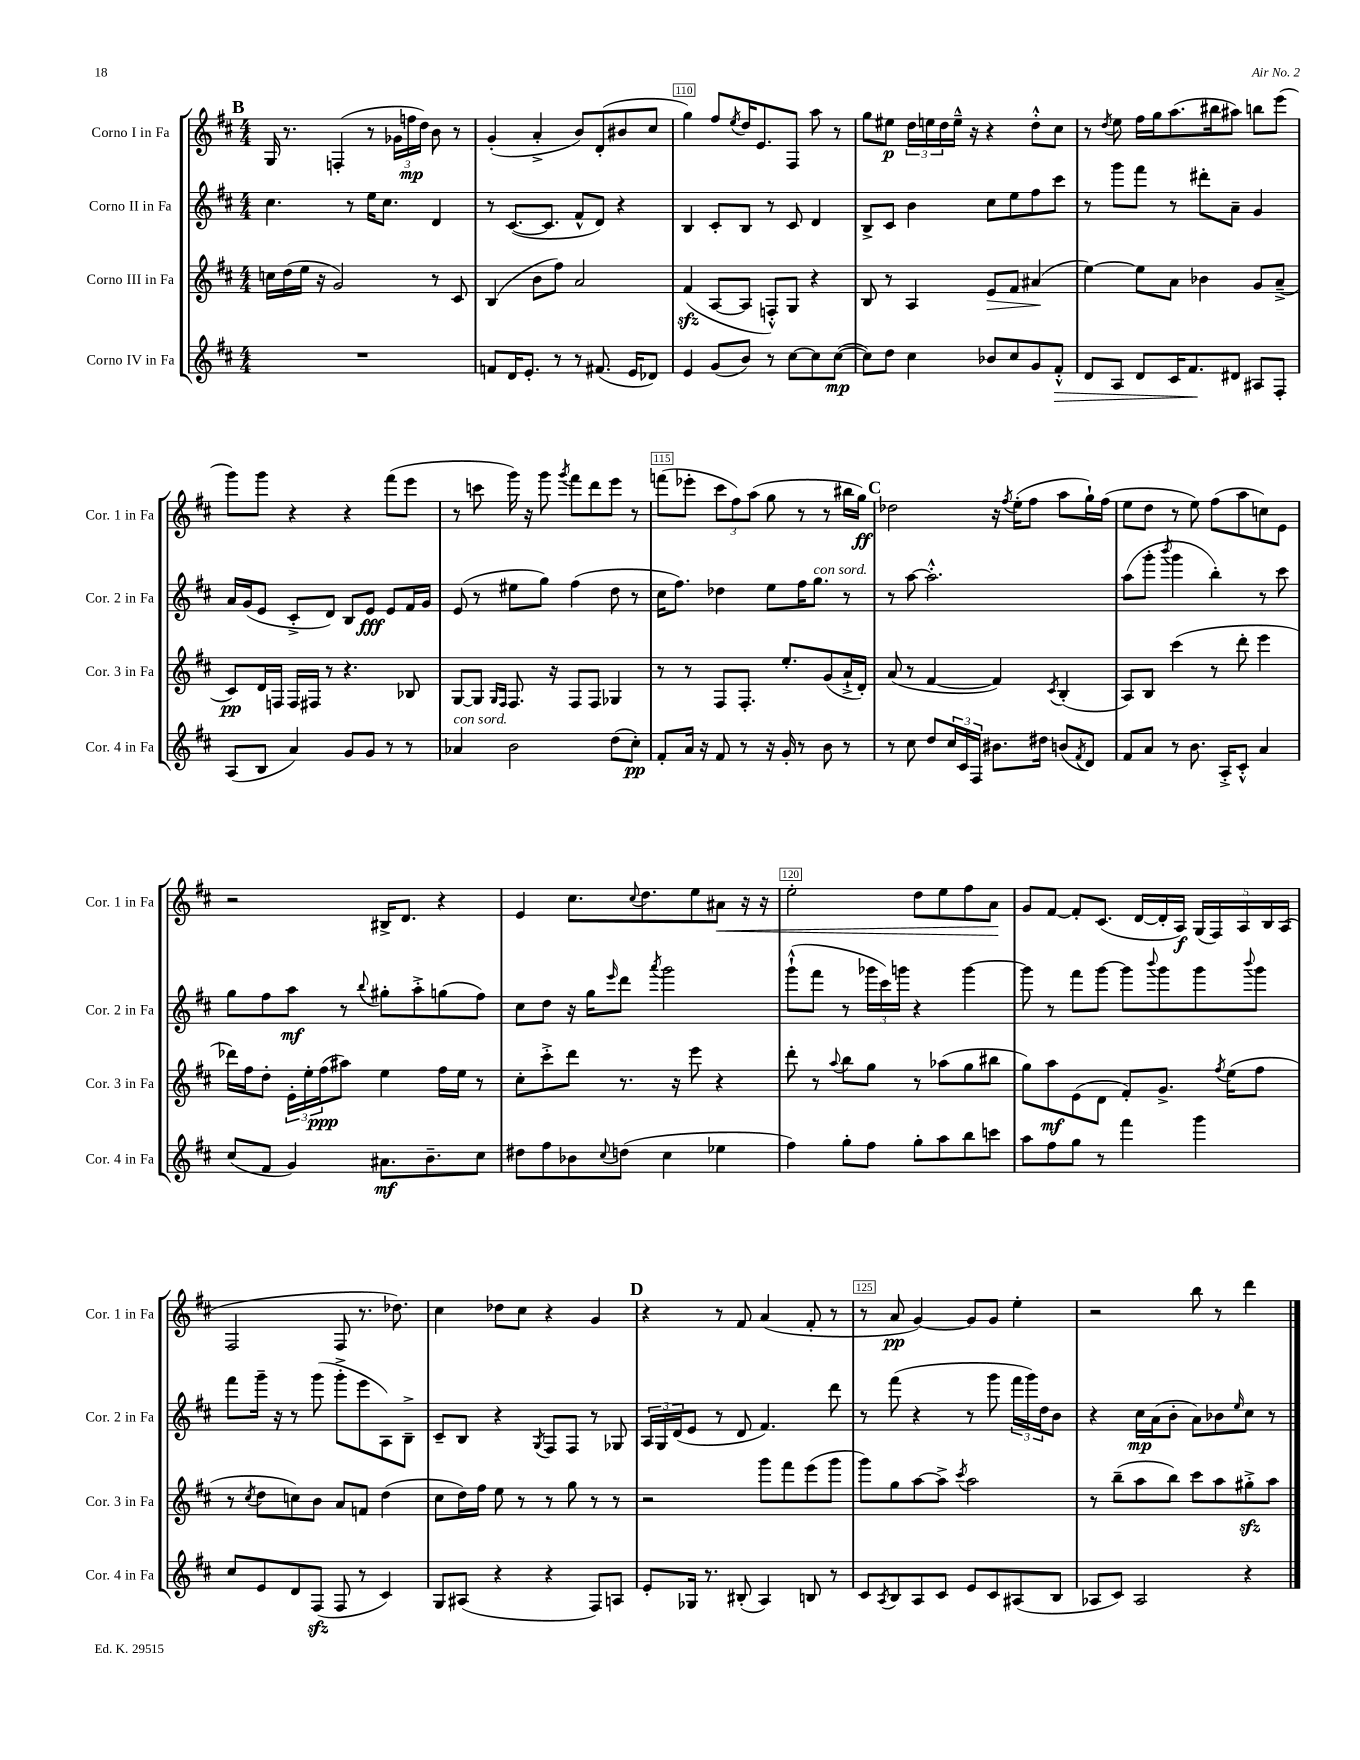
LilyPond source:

<<
\new StaffGroup <<
\new Staff = "s0" \with { instrumentName = "Corno I in Fa" shortInstrumentName = "Cor. 1 in Fa" } {
    \clef treble \key d \major \numericTimeSignature \time 4/4
    \mark \markup { \bold "B" } g16 r8. f4-.( r8 \tuplet 3/2 { ges'16 f''16\mp d''16) } b'8 r8 |
    g'4-.( a'4-.-> b'8) d'8-.( bis'8 cis''8 |
    g''4) fis''8 \acciaccatura { e''8 } d''16 e'8. fis8 a''8 r8 |
    g''8 eis''8\p \tuplet 3/2 { d''16 e''16 d''16 } e''16---^ r16 r4 d''8-.-^ cis''8 |
    r8 \acciaccatura { d''8 } e''8 fis''16 g''16 a''8.( bis''16 ais''8) b''8 e'''8( |
    g'''8) g'''8 r4 r4 fis'''8( e'''8 |
    r8 c'''8 g'''16) r16 g'''8 \acciaccatura { g'''8 } fis'''8 d'''8 e'''8 r8 |
    f'''8( ees'''8-. \tuplet 3/2 { cis'''8 fis''8) a''8( } g''8 r8 r8 bis''16 g''16\ff) |
    \mark \markup { \bold "C" } des''2 r16 \acciaccatura { fis''8 } e''16-.( fis''8 a''8 g''16-!) fis''16( |
    e''8 d''8 r8 e''8) fis''8( a''8 c''8) e'8 |
    r2 bis16-> d'8. r4 |
    e'4 cis''8. \appoggiatura { cis''8 } d''8. e''8 ais'8\< r16 r16 |
    e''2-. d''8 e''8 fis''8 a'8\! |
    g'8 fis'8~ fis'8-. cis'8.( d'16~ d'16-. a16\f) \tuplet 5/4 { g16( fis16) a16 b16 a16( } |
    fis2 fis8 r8. des''8.) |
    cis''4 des''8 cis''8 r4 g'4 |
    \mark \markup { \bold "D" } r4 r8 fis'8 a'4( fis'8-. r8 |
    r8 a'8\pp g'4~) g'8 g'8 e''4-. |
    r2 b''8 r8 d'''4 \bar "|." |
}
\new Staff = "s1" \with { instrumentName = "Corno II in Fa" shortInstrumentName = "Cor. 2 in Fa" } {
    \clef treble \key d \major \numericTimeSignature \time 4/4
    \mark \markup { \bold "B" } cis''4. r8 e''16 cis''8. d'4 |
    r8 cis'8.~( cis'8. fis'8-^ d'8) r4 |
    b4 cis'8-. b8 r8 cis'8 d'4 |
    b8-> cis'8 b'4 cis''8 e''8 fis''8 cis'''8 |
    r8 g'''8 fis'''8 r8 dis'''8-. a'8-- g'4 |
    a'16 g'16( e'8 cis'8-.-> d'8) b8 e'8\fff e'8 fis'16 g'16 |
    e'8( r8 eis''8 g''8) fis''4( d''8 r8 |
    cis''16 fis''8.) des''4 e''8 fis''16 g''8.^\markup { \italic "con sord." } r8 |
    \mark \markup { \bold "C" } r8 a''8~ a''2.-.-^ |
    a''8( g'''8-. \acciaccatura { b'''8 } g'''4 b''4-.) r8 cis'''8 |
    g''8 fis''8 a''8\mf r8 \appoggiatura { b''8 } gis''8-. a''8-.-> g''8( fis''8) |
    cis''8 d''8 r16 g''16 \grace { e'''16 } d'''8 \acciaccatura { a'''8 } g'''2 |
    g'''8-!-^( fis'''8 r8 \tuplet 3/2 { ges'''16 cis'''16) g'''16 } r4 g'''4~ |
    g'''8 r8 fis'''8 g'''8~ g'''8 \appoggiatura { b'''8 } g'''8 g'''8 \appoggiatura { b'''8 } g'''8 |
    fis'''8 g'''16-- r16 r8 g'''8( g'''8-.-> e'''8 a8) b8---> |
    cis'8-- b8 r4 \acciaccatura { g8 } fis8 fis8 r8 ges8 |
    \mark \markup { \bold "D" } \tuplet 3/2 { a16 g16 d'16( } e'8 r8 d'8 fis'4.) d'''8 |
    r8 fis'''8( r4 r8 g'''8 \tuplet 3/2 { fis'''16 g'''16) d''16 } b'8 |
    r4 cis''16\mp a'16( b'8-. a'8) bes'8 \grace { e''16 } cis''8 r8 \bar "|." |
}
\new Staff = "s2" \with { instrumentName = "Corno III in Fa" shortInstrumentName = "Cor. 3 in Fa" } {
    \clef treble \key d \major \numericTimeSignature \time 4/4
    \mark \markup { \bold "B" } c''16 d''16( e''16 r16 g'2) r8 cis'8 |
    b4( b'8 fis''8) a'2 |
    fis'4\sfz( a8~ a8 f8-.-^) g8 r4 |
    b8 r8 a4 e'8\> fis'8 ais'4\!( |
    e''4~) e''8 a'8 bes'4 g'8 a'8--->( |
    cis'8\pp) d'16 f16 f16 fis16 r8 r4. bes8 |
    g8~ g8 \grace { g16 fis16 } fis8. r16 fis8 fis8 ges4 |
    r8 r8 fis8 fis8.-. e''8.-. g'8( a'16-!-> d'16-.) |
    \mark \markup { \bold "C" } a'8( r8 fis'4~ fis'4) \acciaccatura { cis'8 } b4-.( |
    a8) b8 cis'''4( r8 d'''8-. e'''4 |
    des'''16) fis''16 d''8-. \tuplet 3/2 { e'16-. e''16-. fis''16\ppp( } ais''8) e''4 fis''16 e''16 r8 |
    cis''8-. cis'''8-.-> d'''8 r8. r16 e'''8 r4 |
    d'''8-. r8 \appoggiatura { a''8 } b''8 g''8 r8 aes''8( g''8 bis''8 |
    g''8) a''8\mf e'8( d'8 fis'8-.) g'8.-> \acciaccatura { fis''8 } e''16( fis''8 |
    r8 \acciaccatura { cis''8 } d''8 c''8) b'8 a'8 f'8 d''4( |
    cis''8 d''16) fis''16 e''8 r8 r8 g''8 r8 r8 |
    \mark \markup { \bold "D" } r2 g'''8 fis'''8 e'''8( g'''8 |
    g'''8) g''8 a''8~ a''8-> \acciaccatura { cis'''8 } a''2 |
    r8 b''8--( a''8 b''8) cis'''8 a''8 gis''8-.->\sfz a''8 \bar "|." |
}
\new Staff = "s3" \with { instrumentName = "Corno IV in Fa" shortInstrumentName = "Cor. 4 in Fa" } {
    \clef treble \key d \major \numericTimeSignature \time 4/4
    \mark \markup { \bold "B" } R1 |
    f'8 d'16 e'8.-. r8 r8 fis'8.( e'16 des'8) |
    e'4 g'8( b'8) r8 cis''8~ cis''8 cis''8~\mp( |
    cis''8) d''8 cis''4 bes'8 cis''8 g'8 fis'8-.-^\> |
    d'8 a8 d'8 cis'16 fis'8.\! dis'8 ais8 fis8-. |
    a8( b8 a'4) g'8 g'8 r8 r8 |
    aes'4^\markup { \italic "con sord." } b'2 d''8( cis''8-.\pp) |
    fis'8-. a'16 r16 fis'8 r8 r16 g'16-. r8 b'8 r8 |
    \mark \markup { \bold "C" } r8 cis''8 d''8 \tuplet 3/2 { cis''16 cis'16 fis16 } bis'8. dis''16 b'8( \acciaccatura { fis'8 } d'8) |
    fis'8 a'8 r8 b'8. a16-.-> cis'8-.-^ a'4 |
    cis''8( fis'8 g'4) ais'8.\mf b'8.-- cis''8 |
    dis''8 fis''8 bes'8 \appoggiatura { cis''8 } d''8( cis''4 ees''4 |
    fis''4) g''8-. fis''8 g''8-. a''8 b''8 c'''8 |
    a''8 fis''8 g''8 r8 fis'''4 g'''4 |
    cis''8 e'8 d'8 fis8\sfz( fis8 r8 cis'4) |
    g8 ais8( r4 r4 fis8) a8 |
    \mark \markup { \bold "D" } e'8-. ges16 r8. bis8-.( a4) b8 r8 |
    cis'8 \acciaccatura { a8 } b8 a8 cis'8 e'8 cis'8 ais8( b8 |
    aes8 cis'8) aes2 r4 \bar "|." |
}
>>
>>
\layout { \context { \Score currentBarNumber = #108 \override BarNumber.break-visibility = ##(#f #t #t) barNumberVisibility = #(every-nth-bar-number-visible 5) \override BarNumber.stencil = #(make-stencil-boxer 0.1 0.3 ly:text-interface::print) } }
